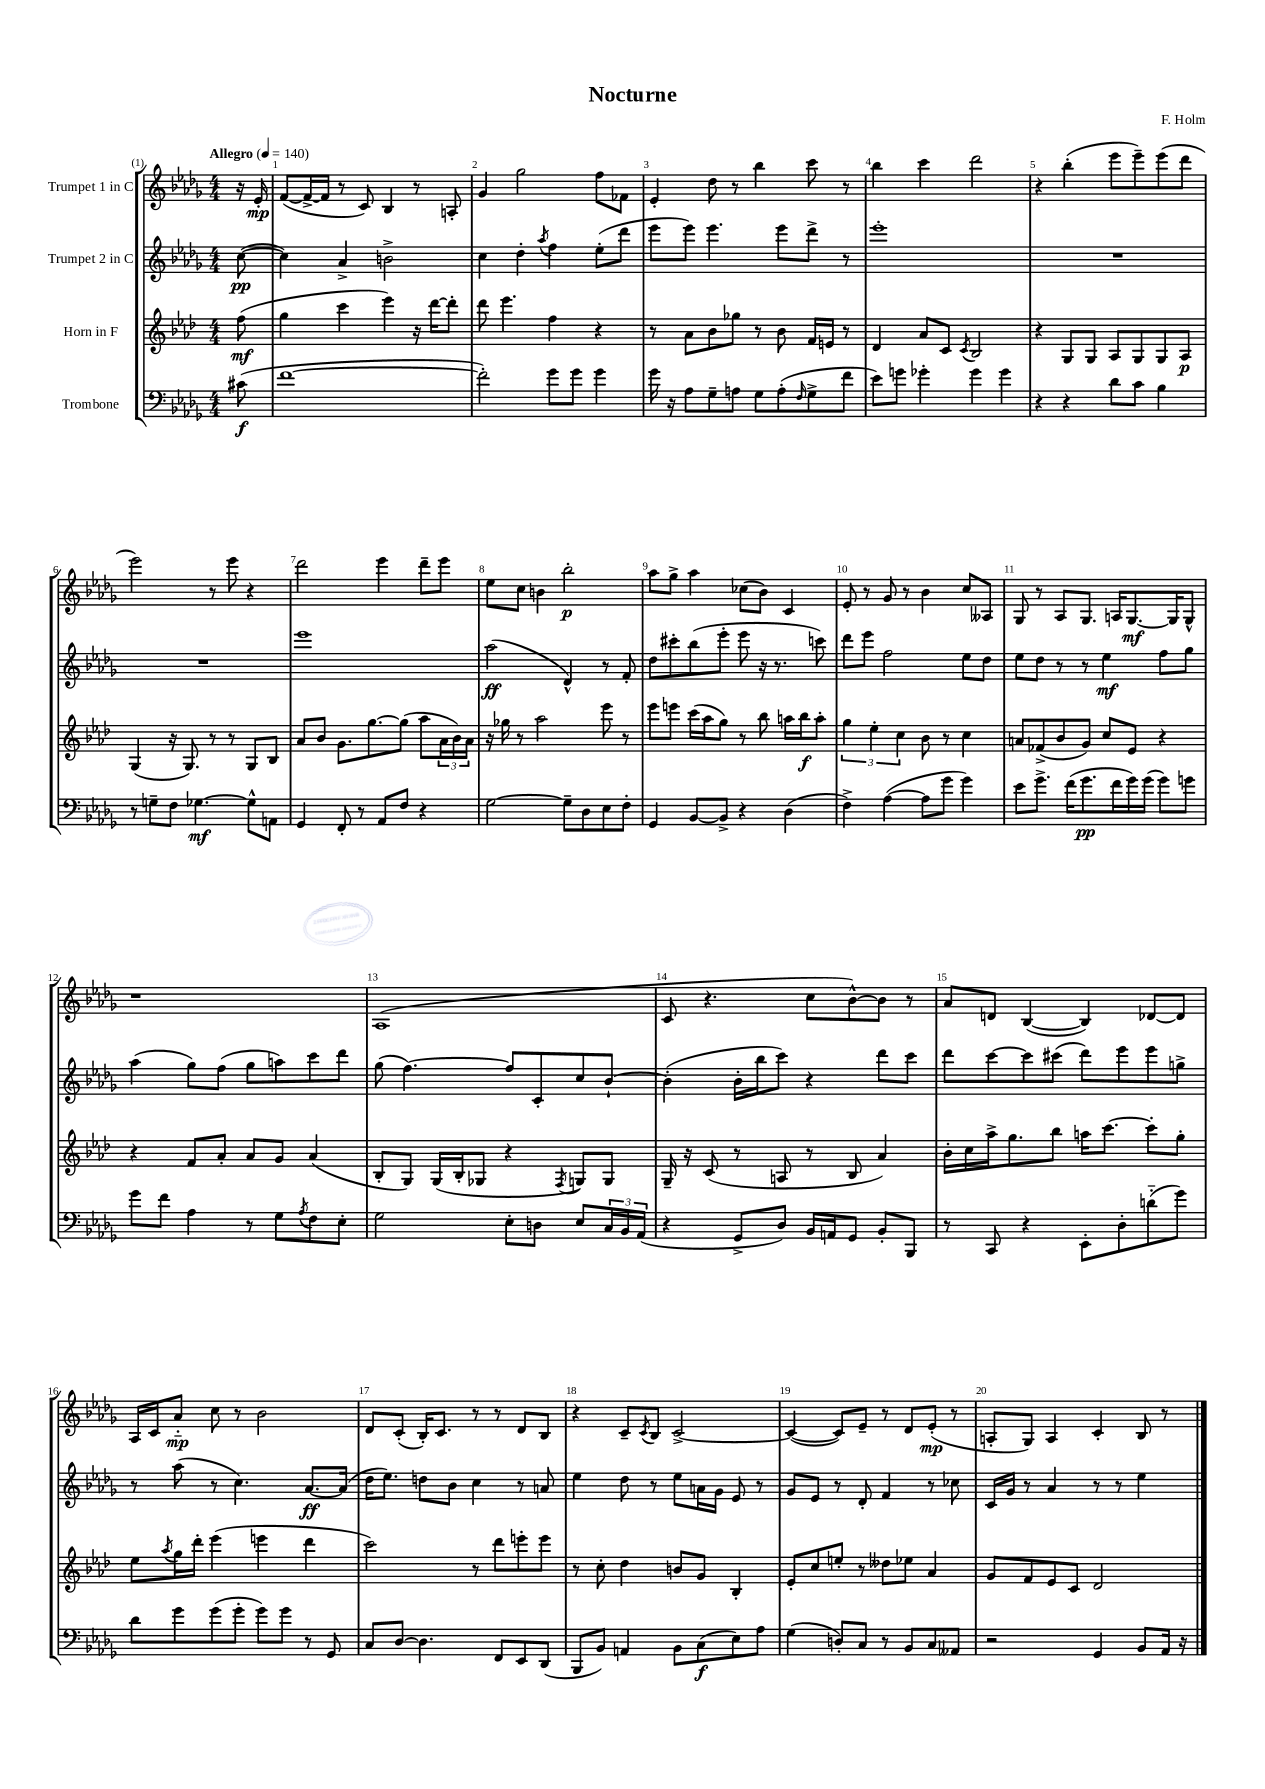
\header { title = "Nocturne" composer = "F. Holm" }
<<
\new StaffGroup <<
\new Staff = "s0" \with { instrumentName = "Trumpet 1 in C" } {
    \clef treble \key des \major \numericTimeSignature \time 4/4 \partial 8 \tempo "Allegro" 4 = 140
    r16 ees'16-.\mp |
    f'8~( f'16~-> f'16 r8 c'8) bes4 r8 a8-. |
    ges'4 ges''2 f''8 fes'8 |
    ees'4-. des''8 r8 bes''4 c'''8 r8 |
    bes''4 c'''4 des'''2 |
    r4 bes''4-.( ees'''8 ees'''8--) ees'''8( des'''8 |
    ees'''2) r8 ees'''8 r4 |
    des'''2 ees'''4 des'''8-- ees'''8 |
    ees''8 c''8 b'4 bes''2-.\p |
    aes''8 ges''8-> aes''4 ces''8( bes'8) c'4 |
    ees'8-. r8 ges'8 r8 bes'4 c''8 aeses8 |
    ges8 r8 aes8 ges8. a16 ges8.~\mf ges16 ges8-^ |
    r1 |
    aes1( |
    c'8 r4. c''8 bes'8~-^) bes'8 r8 |
    aes'8 d'8 bes4~( bes4) des'8~ des'8 |
    aes16 c'16 aes'8-_\mp c''8 r8 bes'2 |
    des'8 c'8-.( bes16-.) c'8. r8 r8 des'8 bes8 |
    r4 c'8-- \acciaccatura { c'8 } bes8 c'2~-> |
    c'4~( c'8) ees'8-- r8 des'8 ees'8-.\mp( r8 |
    a8-. ges8) a4 c'4-. bes8 r8 \bar "|." |
}
\new Staff = "s1" \with { instrumentName = "Trumpet 2 in C" } {
    \clef treble \key des \major \numericTimeSignature \time 4/4 \partial 8
    c''8~\pp( |
    c''4) aes'4-> b'2-> |
    c''4 des''4-. \acciaccatura { aes''8 } f''4 ees''8-.( des'''8 |
    ees'''8 ees'''8) ees'''4. ees'''8 des'''8-> r8 |
    ees'''1-. |
    R1 |
    R1 |
    ees'''1 |
    aes''2\ff( des'4-^) r8 f'8-. |
    des''8 cis'''8-. bes''8( ees'''8-. ees'''8 r16 r8. c'''8) |
    des'''8 ees'''8 f''2 ees''8 des''8 |
    ees''8 des''8 r8 r8 ees''4\mf f''8 ges''8 |
    aes''4( ges''8) f''8( ges''8 a''8) c'''8 des'''8 |
    ges''8( f''4.~) f''8 c'8-. c''8 bes'8~-! |
    bes'4-.( bes'16-. bes''16 c'''8) r4 des'''8 c'''8 |
    des'''8 c'''8~ c'''8 cis'''8( des'''8) ees'''8 ees'''8 g''8-> |
    r8 aes''8( r8 c''4.) aes'8.~\ff aes'16( |
    des''16 ees''8.) d''8 bes'8 c''4 r8 a'8 |
    ees''4 des''8 r8 ees''8 a'16 ges'16 ees'8 r8 |
    ges'8 ees'8 r8 des'8-. f'4 r8 ces''8 |
    c'16 ges'16 r8 aes'4 r8 r8 ees''4 \bar "|." |
}
\new Staff = "s2" \with { instrumentName = "Horn in F" } {
    \clef treble \key aes \major \numericTimeSignature \time 4/4 \partial 8
    f''8\mf( |
    g''4 c'''4 ees'''4) r16 des'''16~ des'''8-. |
    des'''8 ees'''4. f''4 r4 |
    r8 aes'8 bes'8 ges''8 r8 bes'8 f'16 e'16 r8 |
    des'4 aes'8 c'8 \acciaccatura { c'8 } bes2 |
    r4 g8 g8 aes8 g8 g8 aes8\p |
    g4( r16 g8.) r8 r8 g8 bes8 |
    aes'8 bes'8 g'8. g''8.~ g''8( aes''8 \tuplet 3/2 { aes'16 bes'16) aes'16 } |
    r16 ges''16 r8 aes''2 ees'''8 r8 |
    ees'''8 e'''8 c'''16( aes''16 g''8) r8 bes''8 a''16 bes''16\f a''8-. |
    \tuplet 3/2 { g''4 ees''4-. c''4 } bes'8 r8 c''4 |
    a'8 fes'8->( bes'8 g'8) c''8 ees'8 r4 |
    r4 f'8 aes'8-. aes'8 g'8 aes'4( |
    bes8-. g8) g16( bes16-. ges8 r4 \acciaccatura { f8 } g8) g8 |
    g16-- r16 c'8( r8 a8 r8 bes8 aes'4) |
    bes'16-. c''16 aes''16-> g''8. bes''8 a''16 c'''8.~ c'''8-. g''8-. |
    ees''8 \acciaccatura { aes''8 } g''16 des'''16-. ees'''4( e'''4 des'''4 |
    c'''2) r8 des'''8 e'''8-. e'''8 |
    r8 c''8-. des''4 b'8 g'8 bes4-. |
    ees'8-. c''8 e''8-. r8 deses''8 ees''8 aes'4 |
    g'8 f'8 ees'8 c'8 des'2 \bar "|." |
}
\new Staff = "s3" \with { instrumentName = "Trombone" } {
    \clef bass \key des \major \numericTimeSignature \time 4/4 \partial 8
    cis'8\f( |
    f'1~ |
    f'2-.) ges'8 ges'8 ges'4 |
    ges'16 r16 aes8 ges8-- a8 ges8 a8-.( \grace { f16 } ges8-> f'8 |
    ees'8) g'8 ges'4-. ges'4 ges'4 |
    r4 r4 des'8 c'8 bes4 |
    r8 g8-- f8 ges4.~\mf ges8-^ a,8 |
    ges,4 f,8-. r8 aes,8 f8 r4 |
    ges2~ ges8-- des8 ees8 f8-. |
    ges,4 bes,8~ bes,8-> r4 des4( |
    f4->) aes4~( aes8 ges'8 ges'4) |
    ees'8 ges'8.-> f'16( ges'8.\pp f'16 ges'16) ges'16( ges'8) g'8 |
    ges'8 f'8 aes4 r8 ges8 \acciaccatura { aes8 } f8 ees8-. |
    ges2 ees8-. d8 ees8 \tuplet 3/2 { c16 bes,16 aes,16( } |
    r4 ges,8-> des8) bes,16 a,16 ges,8 bes,8-. bes,,8 |
    r8 c,8 r4 ees,8-. des8-. d'8-_( ges'8) |
    des'8 ges'8 ges'8( ges'8-. ges'8) ges'8 r8 ges,8 |
    c8 des8~ des4. f,8 ees,8 des,8( |
    bes,,8 bes,8) a,4 bes,8 c8\f( ees8) aes8 |
    ges4( d8-.) c8 r8 bes,8 c8 aeses,8 |
    r2 ges,4 bes,8 aes,16 r16 \bar "|." |
}
>>
>>
\layout { \context { \Score \override BarNumber.break-visibility = ##(#f #t #t) barNumberVisibility = #all-bar-numbers-visible } }
